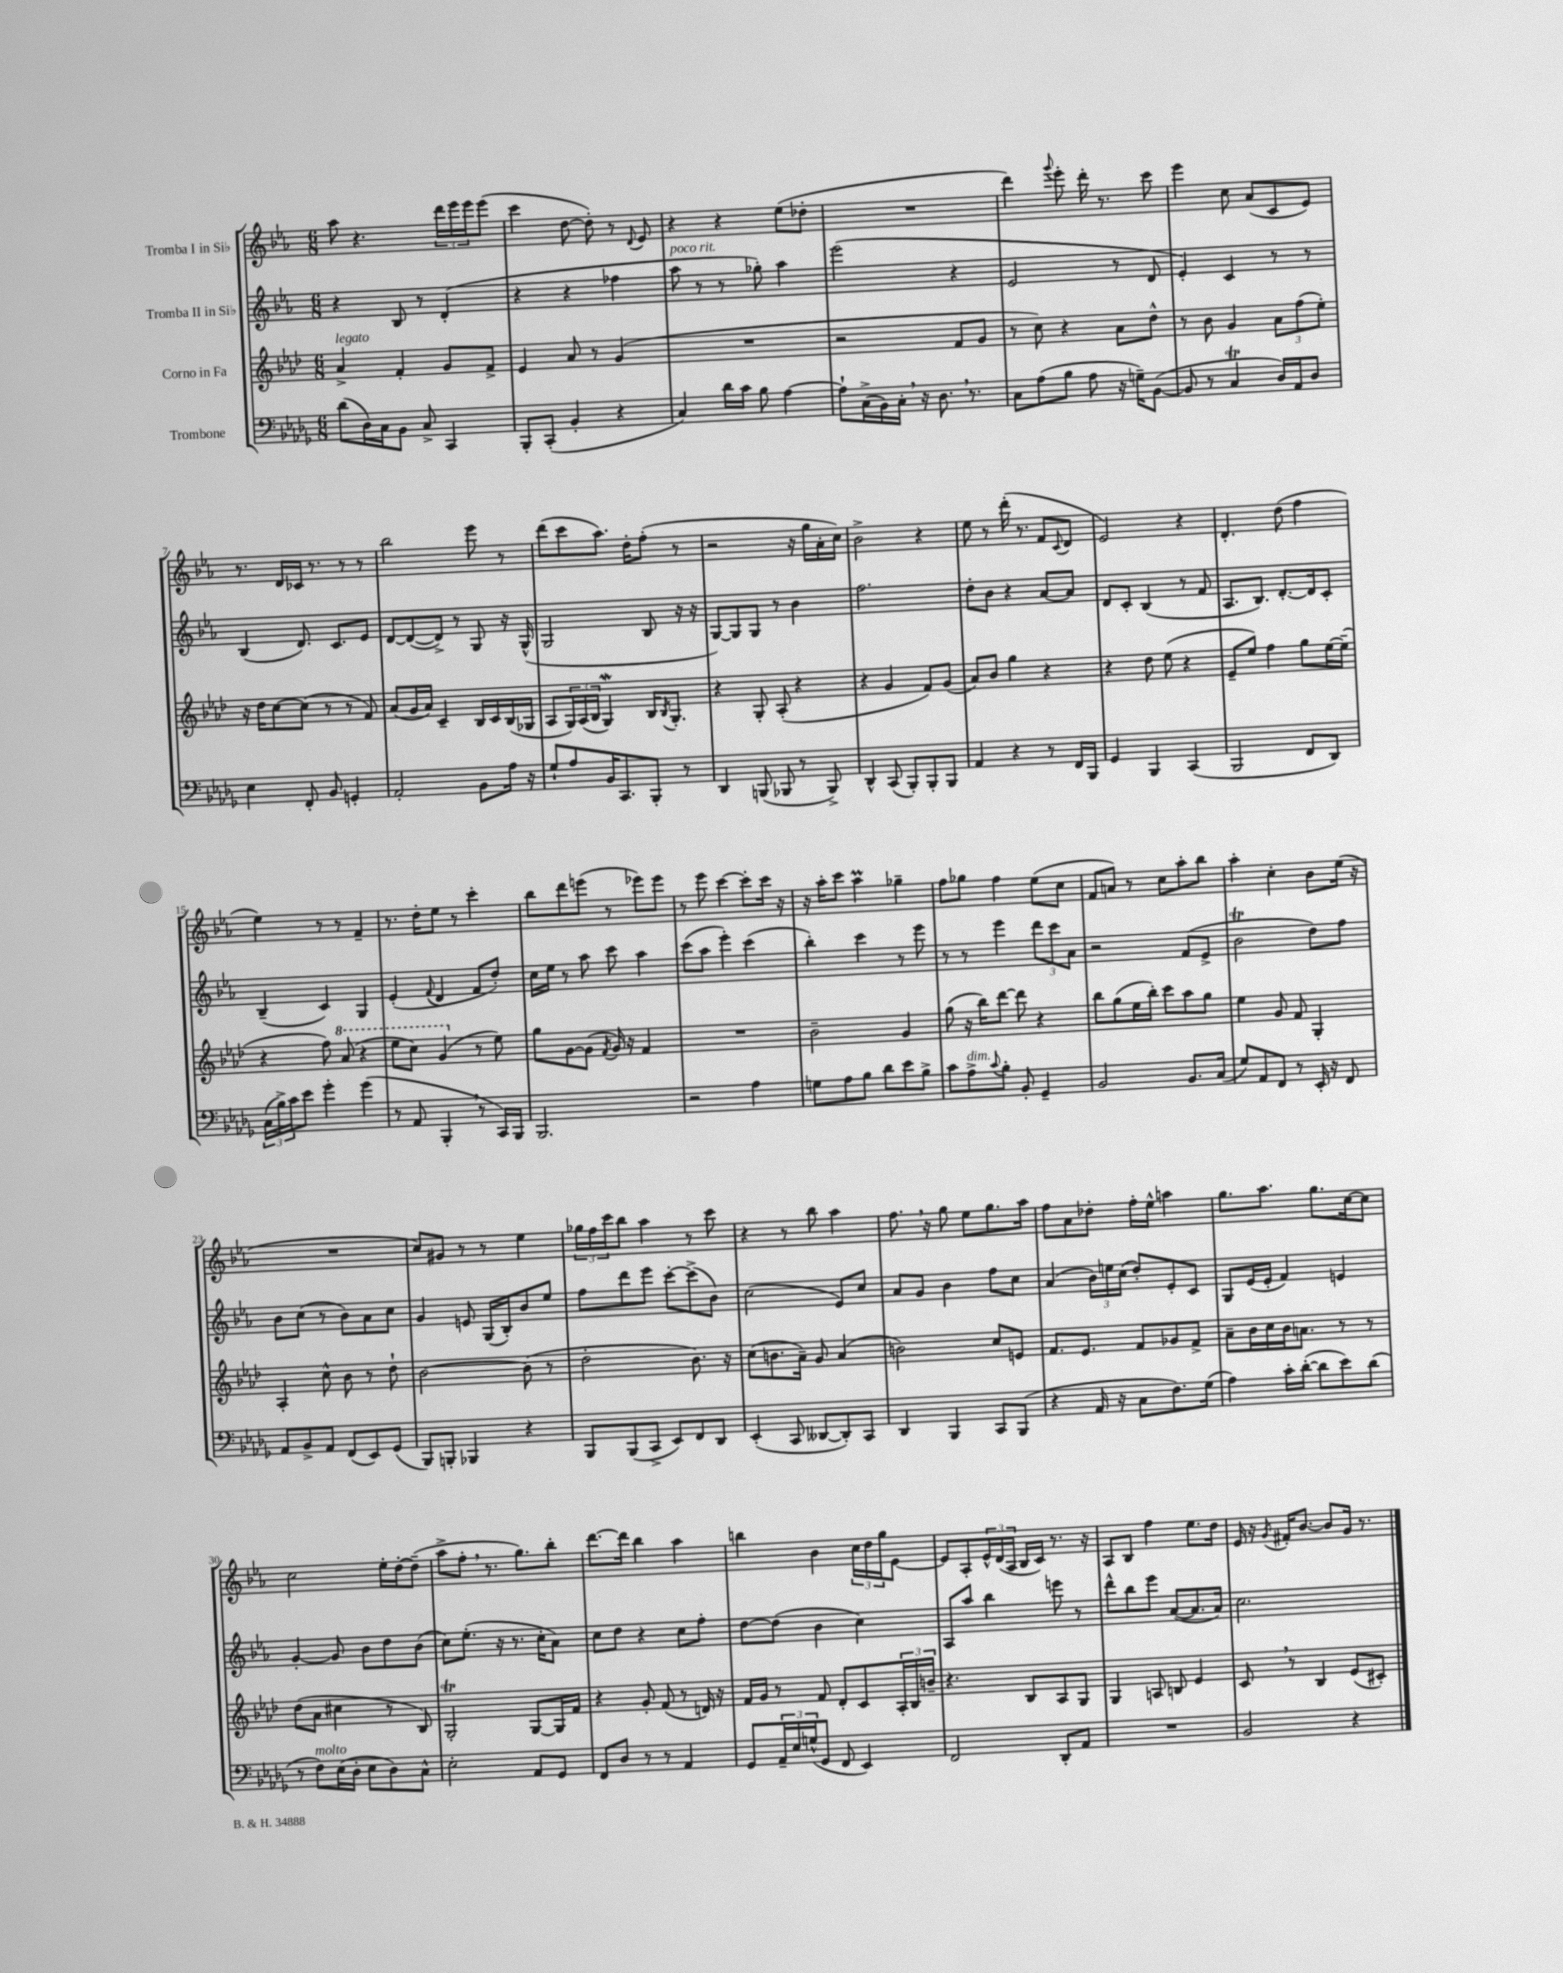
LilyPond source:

<<
\new StaffGroup <<
\new Staff = "s0" \with { instrumentName = "Tromba I in Sib" } {
    \clef treble \key ees \major \numericTimeSignature \time 6/8
    aes''8 r4. \tuplet 3/2 { d'''16 ees'''16 ees'''16 } ees'''8( |
    c'''4 d''8~ d''8-.) r8 \appoggiatura { d'8 } ees'8 |
    r4 r4 ees''8( des''8-. |
    R2. |
    d'''4) \appoggiatura { g'''8 } ees'''8-. d'''16-. r8. c'''8 |
    ees'''4 c''8 aes'8( c'8 ees'8) |
    r8. d'16 ces'16 r8. r8 r8 |
    bes''2 ees'''8 r8 |
    d'''8( c'''8 aes''8.) d''16-. f''8-.( r8 |
    r2 r16 g''16 aes'16-. c''16) |
    bes'2-> r4 |
    ees''8 r8 d'''16-.( r8. f'8 \appoggiatura { c'8 } d'8 |
    ees'2) r4 |
    d'4.-. d''8( f''4 |
    ees''4) r8 r8 f'4-- |
    r8. d''16-. ees''8 r8 c'''4-. |
    bes''8 d'''8 e'''8( r8 ees'''8) ees'''8 |
    r8 ees'''8 c'''4~ c'''8-. c'''16 r16 |
    r16 aes''16-. c'''8 aes''4\prall ges''4-- |
    f''8 ges''8 f''4 ees''8( c''8 |
    f'8 a'8) r8 c''8 aes''8-. bes''8 |
    aes''4-. c''4-. bes'8 ees''16( r16 |
    R2. |
    c''8) gis'8 r8 r8 ees''4 |
    \tuplet 3/2 { ges''16 f''16 c'''16 } bes''8 aes''4 r8 c'''8 |
    r4 r8 bes''8 aes''4 |
    f''8. \breathe r16 g''8 ees''8 g''8. aes''16 |
    f''8 aes'8 des''8-. f''16-. ees''16-^ a''4 |
    g''8. aes''8. g''8. c''16~ c''8 |
    c''2 ees''16-. d''16~-. d''8--( |
    aes''8-> f''8-. \breathe r8. g''8.) bes''8-. |
    d'''8.~ d'''16 bes''4 aes''4 |
    b''4 bes'4 \tuplet 3/2 { c''16 d''16 g''16 } ees'8~ |
    ees'8 aes8-. \tuplet 3/2 { ees'16-^ d'16( aes16 } bes16 c'16) r8. r16 |
    aes8 bes8 f''4 ees''8. d''16 |
    ees'16 r16 \acciaccatura { g'8 } fis'16-. bes'8.~ bes'8 g'16 r8. \bar "|." |
}
\new Staff = "s1" \with { instrumentName = "Tromba II in Sib" } {
    \clef treble \key ees \major \numericTimeSignature \time 6/8
    r4 bes8 r8 d'4-.( |
    r4 r4 fes''4 |
    aes''8^\markup { \italic "poco rit." } r8 r8 ges''8-.) aes''4 |
    ees'''2( r4 |
    ees'2 r8 d'8 |
    ees'4-.) c'4 r8 r8 |
    bes4( d'8.) c'8. ees'8 |
    d'8~ d'8~( d'8->) r8 g8 r16 g16-^( |
    g2 bes8 r16 r16 |
    g8~) g8 g8 r8 bes'4 |
    f''2. |
    d''8-. bes'8 r4 aes'8~ aes'8 |
    d'8 c'8-. bes4( r8 f'8 |
    aes8. bes8.) d'8.~-. d'16 c'8-. |
    bes4--( c'4) g4 |
    ees'4-.( \appoggiatura { f'8 } d'4 f'8 d''8-.) |
    c''16 ees''16 r8 aes''8 c'''8 aes''4 |
    c'''8( aes''8 ees'''4-.) c'''4( |
    bes''4-.) c'''4 r8 ees'''8 |
    r8 r8 ees'''4 \tuplet 3/2 { d'''8 c'''8 aes'8 } |
    r2 f'8( ees'8-> |
    bes'2\trill d''8) f''8 |
    bes'8 c''8( r8 bes'8) aes'8 c''8 |
    g'4 e'8 g16( bes16-.) bes'8 ees''8 |
    f''8 d'''8 ees'''8 c'''8~-. c'''8->( bes'8) |
    c''2( ees'8) c''8 |
    aes'8 g'8 bes'4 f''8 c''8 |
    aes'4( \tuplet 3/2 { bes'16) e''16 c''16( } d''8-.) ees'8-. c'8 |
    g8 ees'16( ees'16-. f'4) e'4 |
    g'4~-. g'8 bes'8 d''8 bes'8( |
    c''8) ees''8.-.( r16 r8. c''16-. aes'8) |
    c''8 d''8 r4 c''8 f''8-. |
    d''8~ d''8( bes'4 c''4) |
    aes8 aes''8 bes''4 e'''8 r8 |
    d'''8-^ bes''8 ees'''8 aes'8~( aes'8. aes'16) |
    c''2. \bar "|." |
}
\new Staff = "s2" \with { instrumentName = "Corno in Fa" } {
    \clef treble \key aes \major \numericTimeSignature \time 6/8
    aes'4->^\markup { \italic "legato" } f'4-. g'8 f'8-> |
    ees'4 aes'8 r8 g'4( |
    R2. |
    r2 f'8 g'8 |
    r8 c''8) r4 aes'8 des''8-^ |
    r8 bes'8 g'4 \tuplet 3/2 { aes'8 f''8( ees''8-.) } |
    r16 des''16 c''8~ c''8( r8 r8 f'8) |
    aes'8( g'16 aes'16) c'4-- bes16 c'16 bes16( ges16 |
    aes8 \tuplet 3/2 { g16) aes16( bes16 } g4\mordent) bes16 \acciaccatura { bes8 } g8.-. |
    r4 g8-. aes8-.( r4 |
    r4 g'4 f'8) g'8( |
    aes'8) bes'8 g''4 r4 |
    r4 des''8 ees''8( r4 |
    ees'8-- ees''8) f''4 g''8 ees''16~ ees''16--( |
    r4 f''8) \ottava #1 aes''8( r4 |
    ees'''8 c'''8) g''4( \ottava #0 r8 ees''8) |
    g''8 g'8~ g'8( \acciaccatura { f'8 } g'16) r16 f'4 |
    R2. |
    bes'2-- g'4 |
    g''8( r16 bes''16) des'''8~ des'''8 r4 |
    bes''8 g''8( ees''16 bes''16-.) c'''8 aes''8 g''8 |
    ees''4 g'8 f'8 g4-. |
    aes4-. c''8-^ bes'8 r8 des''8-! |
    bes'2~ bes'8( r8 |
    des''2-. bes'8.) r16 |
    c''8( b'8. aes'16--) g'8 aes'4( |
    b'2) c''8 e'8 |
    f'8. ees'8. f'8 ges'8 f'8-> |
    aes'8-- bes'16 c''16 bes'16 a'8. r8 r8 |
    des''8( aes'8 cis''4 r8 bes8) |
    g2-.\trill g8~ g16 f'16 |
    r4 g'8-. f'8( r8 d'16) r16 |
    f'16 g'16 r8 f'8 des'8-. c'8 \tuplet 3/2 { aes16-. bes16 b'16-- } |
    r4. bes8 aes8 g8 |
    g4 a8 b8 ees'4 |
    c'8 \breathe r8 bes4 ees'8( cis'8-.) \bar "|." |
}
\new Staff = "s3" \with { instrumentName = "Trombone" } {
    \clef bass \key des \major \numericTimeSignature \time 6/8
    des'8( des16) c16 bes,8 c8-> c,4 |
    bes,,8-. c,8-.( bes,4-. r4 |
    c4) des'16 c'16 bes8 aes4~ |
    aes8-! c16->( bes,16) c16-. \breathe r16 des8. \breathe r8. |
    c8 aes8( bes8 aes8 r16 g16--) bes,8~( |
    bes,8 r8 c4\trill des16) aes,16 des8 |
    ees4 f,8-. bes,8 g,4-. |
    aes,2-. bes,8 aes16 r16 |
    ges8-! aes8 bes,16 c,8. bes,,8-. r8 |
    des,4 b,,8( bes,,8 r8 bes,,8->) |
    des,4-^ c,8( bes,,8-.) bes,,8-. bes,,8 |
    aes,4 r4 r8 f,16 bes,,16 |
    ges,4 bes,,4 c,4( |
    bes,,2 f,8 des,8) |
    \tuplet 3/2 { c16( bes16->) c'16 } ees'8 ges'4-. ges'4( |
    r8 aes,8 bes,,4-. \breathe r8 c,16) bes,,16 |
    bes,,2. |
    r2 aes4 |
    g8 aes8 bes8 des'8 ees'8 bes8-> |
    c'8 aes8->^\markup { \italic "dim." } \appoggiatura { c'8 } bes8-. bes,8-. ges,4-- |
    bes,2 bes,8. c16( |
    ges8) aes,8 f,8 r8 ees,16-. r16 f,8 |
    aes,8 bes,8-> aes,8 f,8( ees,8) ges,8( |
    bes,,8) b,,8-. bes,,4 r4 |
    bes,,8 bes,,8( c,8-> ees,8) f,8 des,8 |
    ees,4-.( c,8 deses,8~ deses,8-.) c,8 |
    des,4 bes,,4 c,8 bes,,8( |
    r4 aes,16 r16 c8 f8.) ges16( |
    aes4) c'16-. des'16~-.( des'8 ees'8) des'8( |
    r8 f8^\markup { \italic "molto" }) ees16( des16-. ees8 des8) c8-^ |
    ees2-. aes,8 ges,8 |
    f,8 des8 r8 r8 aes,4 |
    ges,8 \tuplet 3/2 { aes,16-- ees16 g16-^( } ges,8 f,8 ees,4) |
    f,2 des,8-. aes,8 |
    R2. |
    bes,2 r4 \bar "|." |
}
>>
>>
